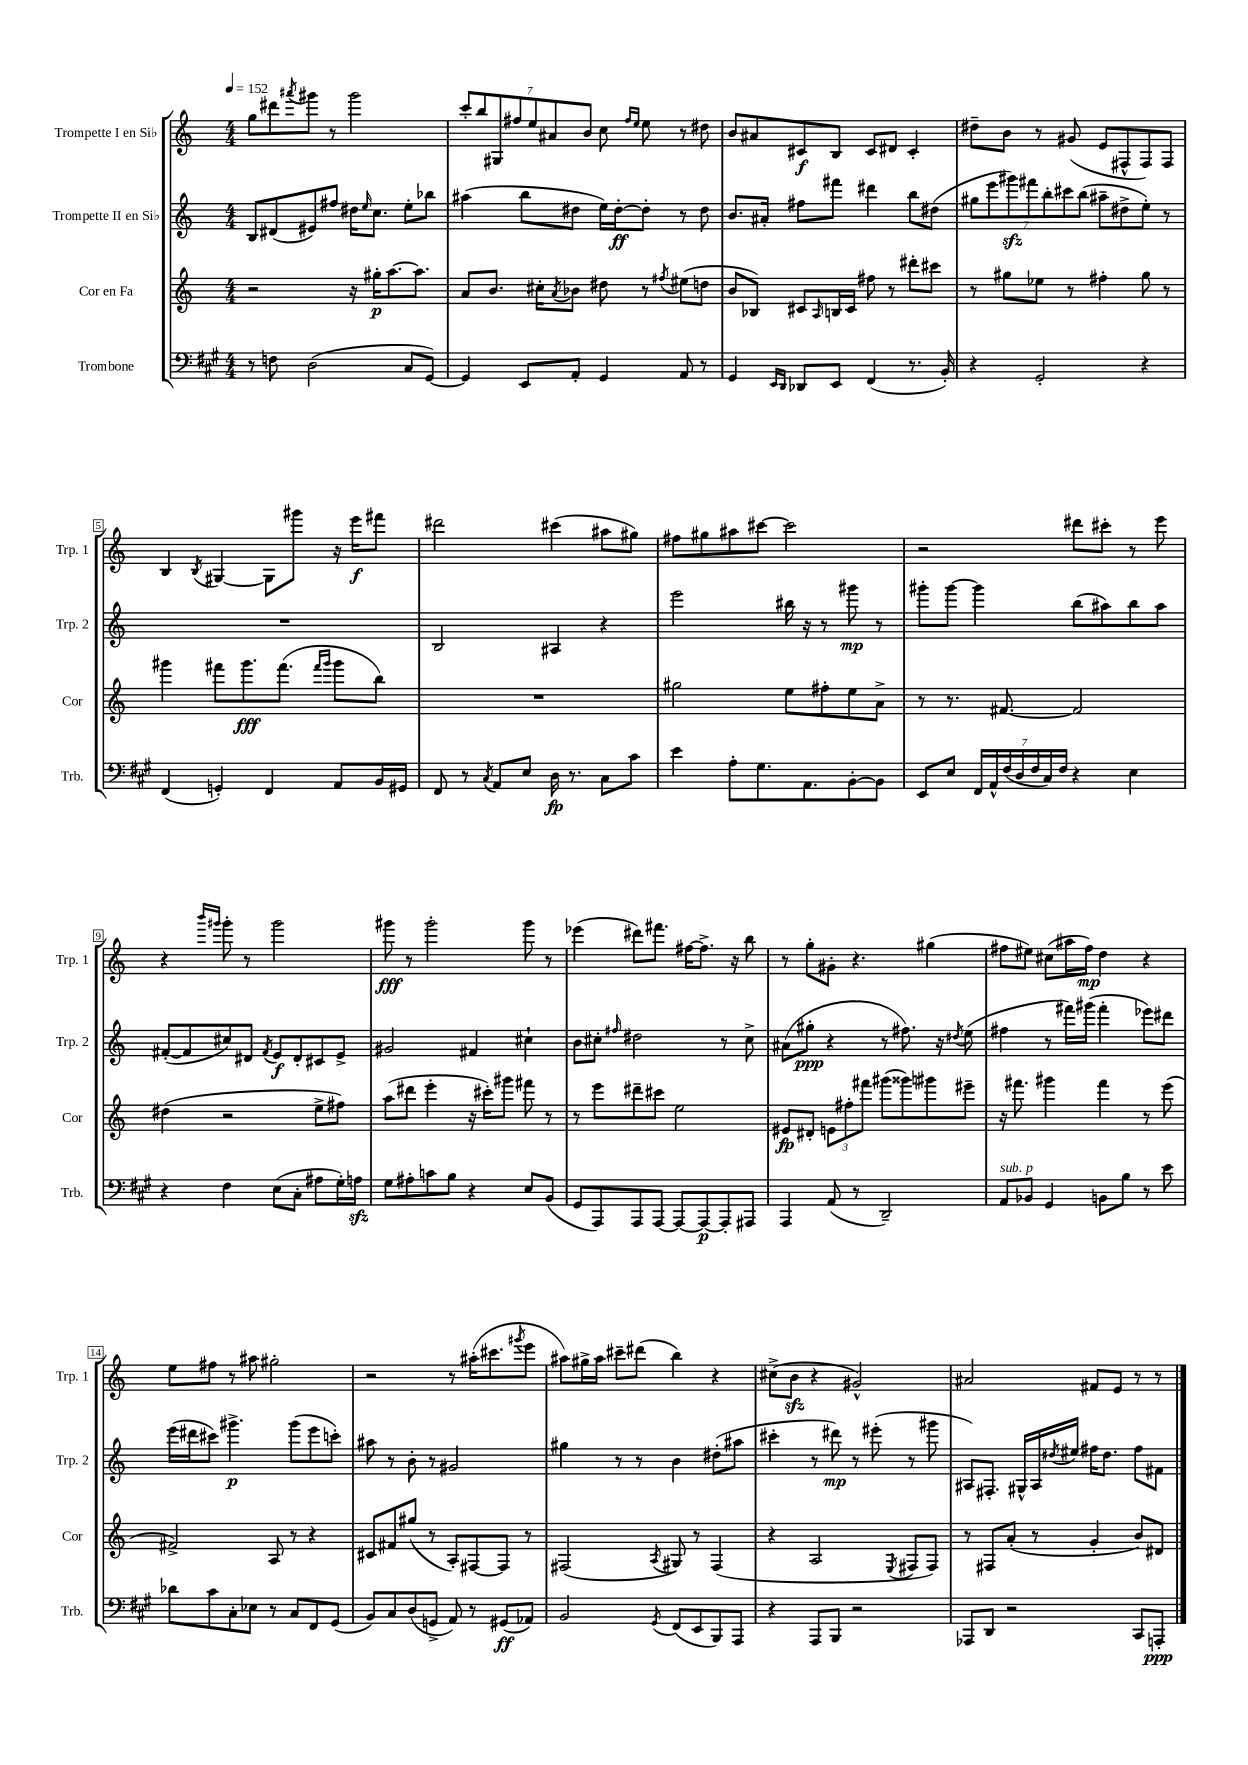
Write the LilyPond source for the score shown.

<<
\new StaffGroup <<
\new Staff = "s0" \with { instrumentName = "Trompette I en Sib" shortInstrumentName = "Trp. 1" } {
    \clef treble \key c \major \numericTimeSignature \time 4/4 \tempo 4 = 152
    g''8 dis'''8 \acciaccatura { ais'''8 } gis'''8 r8 gis'''2 |
    \tuplet 7/4 { c'''8-. b''8 gis8 fis''8 e''8 ais'8 b'8 } c''8 \grace { fis''16 e''16 } e''8 r8 dis''8 |
    b'8 ais'8 cis'8\f b8 cis'8 dis'8 cis'4-. |
    dis''8-- b'8 r8 gis'8( e'8 fis8-^ fis8) fis8 |
    b4 \acciaccatura { b8 } gis4~ gis8 gis'''8 r16 e'''16\f fis'''8 |
    dis'''2 cis'''4( ais''8 gis''8) |
    fis''8 gis''8 ais''8 cis'''8~ cis'''2 |
    r2 dis'''8 cis'''8-. r8 e'''8 |
    r4 \grace { b'''16 gis'''16 } gis'''8-. r8 gis'''2 |
    gis'''8\fff r8 gis'''2-. gis'''8 r8 |
    ees'''4( dis'''8) fis'''8. fis''16~ fis''8.-> r16 b''8 |
    r8 g''8-. gis'8-. r4. gis''4( |
    fis''8 eis''8) cis''8( ais''16 fis''16\mp) d''4 r4 |
    e''8 fis''8 r8 ais''8 gis''2-. |
    r2 r8 ais''16-.( cis'''8. \acciaccatura { gis'''8 } e'''8 |
    ais''8) gis''16-> ais''16 cis'''8-- dis'''8( b''4) r4 |
    cis''8->( b'8\sfz r4 gis'2-^) |
    ais'2 fis'8 e'8 r8 r8 \bar "|." |
}
\new Staff = "s1" \with { instrumentName = "Trompette II en Sib" shortInstrumentName = "Trp. 2" } {
    \clef treble \key c \major \numericTimeSignature \time 4/4
    b8 dis'8( eis'8) fis''8 dis''16 \grace { e''16 } c''8. e''8-. bes''8 |
    ais''4( b''8 dis''8 e''16) dis''16~-.\ff dis''8-. r8 dis''8 |
    b'8. ais'16-. fis''8 fis'''8 dis'''4 b''8 dis''8( |
    \tuplet 7/4 { gis''8 e'''8 gis'''8\sfz) fis'''8 b''8-. cis'''8 b''8( } ais''8-- dis''8-> e''8-.) r8 |
    R1 |
    b2 ais4 r4 |
    e'''2 bis''16 r16 r8 gis'''8\mp r8 |
    gis'''8-. gis'''8~ gis'''4 b''8( ais''8) b''8 ais''8 |
    fis'8~-.( fis'8 cis''8) dis'8 \acciaccatura { fis'8 } e'8\f dis'8-. cis'8 e'8-> |
    gis'2 fis'4 cis''4-! |
    b'8 cis''8-. \grace { fis''16 } dis''2 r8 cis''8-> |
    ais'8( gis''8-.\ppp r4 r8 fis''8.) r16 \acciaccatura { dis''8 } e''8( |
    fis''4 r8 fis'''16) gis'''16( fis'''4-. ees'''8) dis'''8 |
    e'''16( dis'''16 cis'''8) gis'''4.->\p gis'''8( e'''8 c'''8-.) |
    ais''8 r8 b'8-. r8 gis'2 |
    gis''4 r8 r8 b'4 dis''8-.( ais''8 |
    cis'''4-. r8 dis'''8\mp) r8 eis'''8-.( r8 gis'''8 |
    ais8) fis8.-. gis16-^ ais16 \acciaccatura { dis''8 } eis''16 fis''16 dis''8. fis''8 fis'8 \bar "|." |
}
\new Staff = "s2" \with { instrumentName = "Cor en Fa" shortInstrumentName = "Cor" } {
    \clef treble \key c \major \numericTimeSignature \time 4/4
    r2 r16 gis''16-.\p a''8.~ a''8. |
    a'8 b'8. cis''16-. \acciaccatura { a'8 } bes'8 dis''8 r8 \acciaccatura { fis''8 } eis''8( d''8 |
    b'8 bes8) cis'8 \grace { a16 } b16 cis'16 fis''8 r8 dis'''8-. cis'''8 |
    r8 gis''8 ees''8 r8 fis''4-. gis''8 r8 |
    gis'''4 fis'''8 gis'''8.\fff fis'''8.( \grace { fis'''16 gis'''16 } gis'''8 b''8) |
    R1 |
    gis''2 e''8 fis''8-. e''8 a'8-> |
    r8 r8. fis'8.~ fis'2 |
    dis''4( r2 e''8-> fis''8) |
    a''8( dis'''8 e'''4-. r16 cis'''16-.) gis'''8 fis'''8 r8 |
    r8 e'''8 dis'''8-- cis'''8 e''2 |
    eis'8\fp dis'8-. \tuplet 3/2 { e'8 fis''8-. fis'''8 } gis'''8( gisis'''8) gis'''8 eis'''8-- |
    r16 fis'''8. gis'''4 fis'''4 r8 e'''8( |
    fis'2->) a8 r8 r4 |
    cis'8 fis'8 gis''8( r8 a8-.) fis8~ fis8 r8 |
    fis2( \acciaccatura { a8 } gis8) r8 fis4( |
    r4 a2 \acciaccatura { e8 } fis8 fis8) |
    r8 fis8 a'8-.( r8 g'4-. b'8) dis'8 \bar "|." |
}
\new Staff = "s3" \with { instrumentName = "Trombone" shortInstrumentName = "Trb." } {
    \clef bass \key a \major \numericTimeSignature \time 4/4
    r8 f8 d2( cis8 gis,8~) |
    gis,4 e,8 a,8-. gis,4 a,8 r8 |
    gis,4 \grace { e,16 d,16 } des,8 e,8 fis,4( r8. b,16-.) |
    r4 gis,2-. r4 |
    fis,4( g,4-.) fis,4 a,8 b,16 gis,16 |
    fis,8 r8 \acciaccatura { cis8 } a,8 e8 d16\fp r8. cis8 cis'8 |
    e'4 a8-. gis8. a,8. b,8~-. b,8 |
    e,8 e8 \tuplet 7/4 { fis,16 a,16-^ fis16( d16 fis16 cis16) fis16 } r4 e4 |
    r4 fis4 e8( cis8-. ais8 gis16-.) a16\sfz |
    gis8 ais8-. c'8 b8 r4 e8 b,8( |
    gis,8 a,,8) a,,8 a,,8~ a,,8~ a,,8~\p a,,8-. ais,,8 |
    a,,4 a,8( r8 d,2--) |
    a,8^\markup { \italic "sub. p" } bes,8 gis,4 b,8 b8 r8 e'8 |
    des'8 cis'8 cis8-. ees8 r8 cis8 fis,8 gis,8( |
    b,8) cis8 d8( g,8-> a,8) r8 gis,8\ff( aes,8) |
    b,2 \acciaccatura { gis,8 } fis,8( e,8 b,,8) a,,8 |
    r4 a,,8 b,,8 r2 |
    aes,,8 d,8 r2 cis,8 a,,8-.\ppp \bar "|." |
}
>>
>>
\layout { \context { \Score \override BarNumber.stencil = #(make-stencil-boxer 0.1 0.3 ly:text-interface::print) } }
